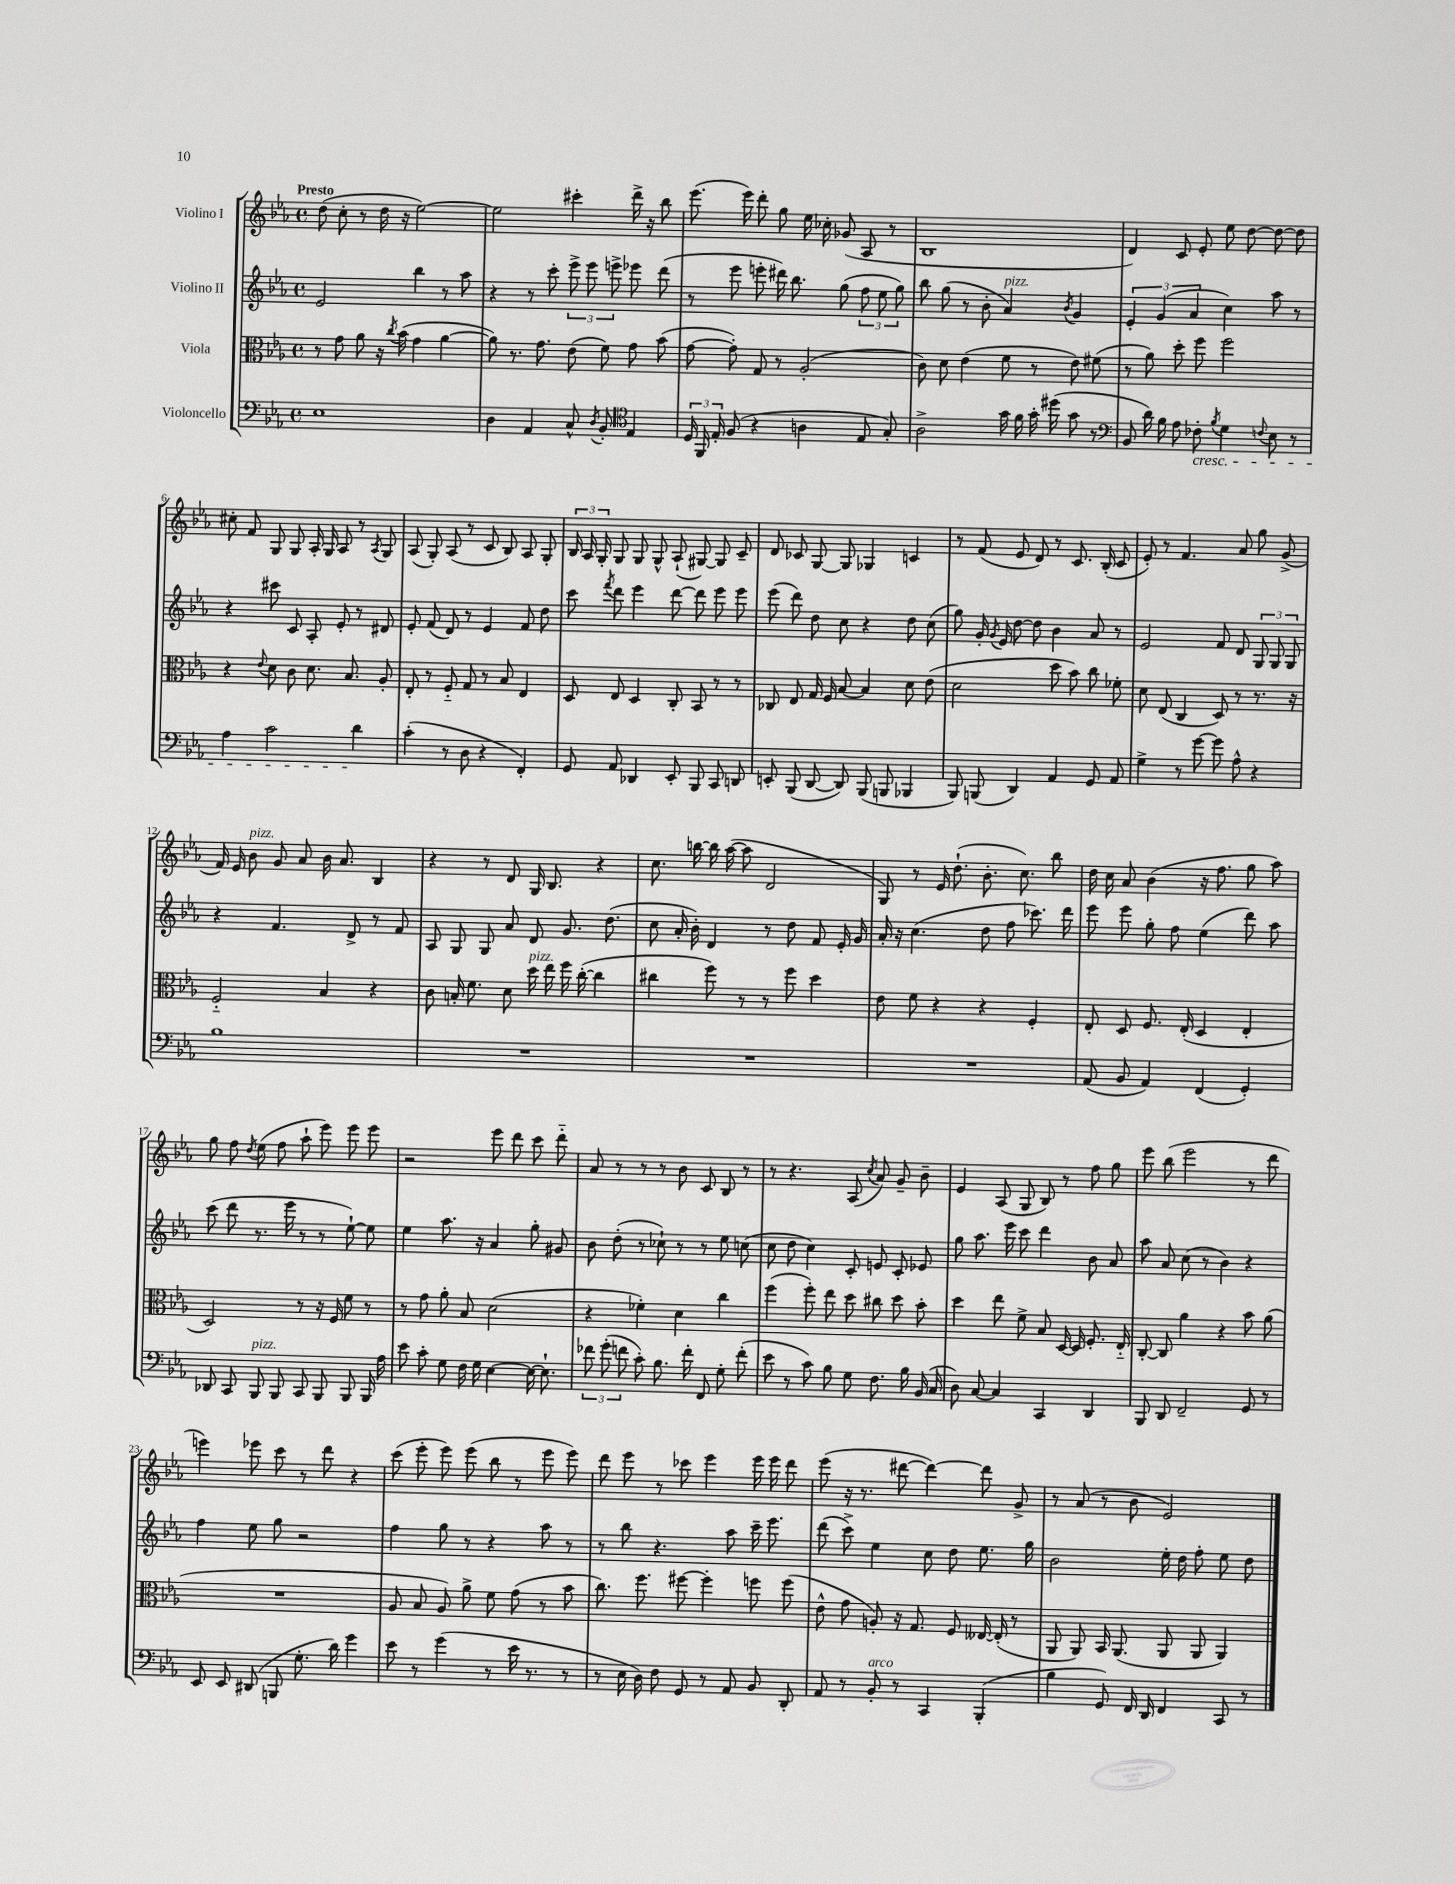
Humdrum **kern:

**kern	**kern	**kern	**kern
*part4	*part3	*part2	*part1
*staff4	*staff3	*staff2	*staff1
*I"Violoncello	*I"Viola	*I"Violino II	*I"Violino I
*clefF4	*clefC3	*clefG2	*clefG2
*k[b-e-a-]	*k[b-e-a-]	*k[b-e-a-]	*k[b-e-a-]
*M4/4	*M4/4	*M4/4	*M4/4
*met(c)	*met(c)	*met(c)	*met(c)
=1	=1	=1	=1
!	!	!	!LO:TX:a:B:t=Presto
1E-	8r	2e-/	(8dd\
.	8g\	.	8cc'\
.	8a-\	.	8r
.	16r	.	16dd\
.	8qcc/	.	.
.	(16b-\	.	16r
.	4g\	4bb-\	[2ee-\)
.	[4a-\	8r	.
.	.	8aa-\	.
=2	=2	=2	=2
4D\	8a-\])	4r	2ee-\]
.	8.r	.	.
4AA-/	.	8r	.
.	8.g\	.	.
.	.	8ccc'\	.
8C^^/	(8e-\	12eee-^\	4ccc#X'\
.	.	12eee-\	.
8qD/	.	.	.
8BB-'/	8f\)	.	.
.	.	12eeen^\	.
*clefC4	*	*	*
4E-/	8g\	8eee-X\	16ddd^\
.	.	.	16r
.	(8b-\	(8ddd\	8bb-\
=3	=3	=3	=3
24D/	[8g\	8r	(8.eee-\
24FF/	.	.	.
24E-'/	.	.	.
(8F/	8g'\])	8eee-\	.
.	.	.	16eee-\)
4r	8G/	8eeen'\	8ddd'\
.	8r	16ddd#X\)	8gg\
.	.	8.bb-\	.
4An\	(2A-'/	.	16ee-\
.	.	.	16cc-X'\
.	.	(8gg\	(8g-X/
8E-/	.	12ff\	8A-/
.	.	12ee-\	.
8G'/)	.	.	8r
.	.	12gg\)	.
=4	=4	=4	=4
2A-^\	8c\)	8bb-\	1B-
.	8d\	(8gg\	.
.	(4e-\	8r	.
.	.	8b-'\	.
!	!	!LO:TX:a:i:t=pizz.	!
16g\	8f\	4a-/)	.
16f\	.	.	.
16g'\	8r	.	.
(16dd#X\	.	.	.
.	.	8qb-/	.
8g\	8e-\)	4g/	.
8r	(8f#X\	.	.
=5	=5	=5	=5
*clefF4	*	*	*
8BB-/	8r	6e-'/	4d/)
16d\)	8a-\)	.	.
.	.	(6g/	.
16B-\	.	.	.
8A-\	8dd'\	.	8c/
.	.	6a-/	.
!LO:TX:b:i:t=cresc.	!	!	!
8F-X'\	8ff\	.	8e-'/
8qB-/	.	.	.
4G\	2ff\	4cc\)	8ee-\
.	.	.	[8dd\
8qqFn/	.	.	.
8E-\	.	8aa-\	8dd\_
8r	.	8r	8dd\]
!!LO:LB:g=z
=6	=6	=6	=6
4A-\	4r	4r	8cc#X'\
.	.	.	8f/
.	8qqe-/	.	.
2c\	8d\	8ccc#X\	8G/
.	8c\	8c/	8G/
.	8.d\	8A-'/	16A-'/
.	.	.	16G/
.	.	8e-'/	8A-/
.	8.B-/	.	.
4d\	.	8r	8r
.	.	.	8qA-/
.	8A-'/	8d#X/	8G/
=7	=7	=7	=7
(4c'\	8E-'/	8e-'/	(8A-/
.	8r	(8f/	8G'/)
8r	8F/	8d/)	(8A-/
8D\	8G/	8r	8r
4r	8r	4e-/	8c/
.	8B-/	.	8B-/)
4FF'/)	4E-/	8f/	8A-/
.	.	8dd\	8G'/
=8	=8	=8	=8
8GG/	8D/	8ccc\	24B-/
.	.	.	24A-/
.	.	.	24G'/
.	.	8qfff/	.
8AA-/	8E-/	8ddd\	8G/
4DD-X/	4D/	4eee-\	8G/
.	.	.	8G^^/
8EE-'/	8C'/	[8ddd\	(8A-`/
8BBB-/	8BB-/	8ddd\]	[8G#X/)
8CC/	8r	8eee-\	8G#/]
8DDn/	8r	8eee-\	8c~/
=9	=9	=9	=9
8EEn'/	8C-X/	(8eee-\	8d/
(8BBB-/	8E-/	8ddd\)	8c-X/
[8DD/	16G/	8dd\	[8G/
.	16F/	.	.
8DD/])	[8B-/	8cc\	8G/]
(8BBB-/	4B-/]	4r	4G-X/
8BBBn/	.	.	.
4BBB-X/	8d\	8dd\	4cn/
.	(8e-\	(8cc\	.
=10	=10	=10	=10
8BBB-/)	2d\	8gg\)	8r
(8BBBn/	.	16g'/	(8f/
.	.	8qg/	.
.	.	16e-/	.
4DD/)	.	[8dd\	8e-/
.	.	8dd\]	8d/)
4AA-/	8dd\	4b-\	8r
.	8b-\)	.	8.c/
8GG/	8cc\	8a-/	.
.	.	.	(16B-'/
8AA-/	8f-X'\	8r	8c/
=11	=11	=11	=11
4G^\	8d\	2e-/	8e-'/)
.	(8E-/	.	8r
8r	4C/	.	4.f/
[8g\	.	.	.
8g\]	8D/)	8f/	.
8A-^^\	8r	8d/	8a-/
4r	8.r	12G/	8gg\
.	.	12G/	.
.	.	.	(8g^/
.	.	12G/	.
.	16r	.	.
!!LO:LB:g=z
=12	=12	=12	=12
1B-	2F/	4r	16f/)
.	.	.	16e-/
!	!	!	!LO:TX:a:i:t=pizz.
.	.	.	8b-\
.	.	4.f/	8g/
.	.	.	8a-/
.	4B-/	.	16b-\
.	.	.	8.a-/
.	.	8d^/	.
.	4r	8r	4B-/
.	.	8f/	.
=13	=13	=13	=13
1r	8c\	8A-/	4r
.	16Bn'/	8G/	.
.	8.f\	.	.
.	.	8G/	8r
.	8d\	8a-/	8d/
!	!LO:TX:a:i:t=pizz.	!	!
.	16dd\	8d/	16G/
.	16ee-\	.	8.B-/
.	16ff\	8.g/	.
.	([16cc'\	.	.
.	4cc\]	.	4r
.	.	(8.dd\	.
=14	=14	=14	=14
1r	4cc#X\	8cc\	8.cc\
.	.	16a-'/	.
.	.	16b-'\)	[16bbn\
.	8ff\)	4d/	16bb\]
.	.	.	([16aa-\
.	8r	.	8aa-\]
.	8r	8r	2d/
.	8ff\	8dd\	.
.	4dd\	8f/	.
.	.	16e-'/	.
.	.	16g/	.
=15	=15	=15	=15
1r	8e-\	16a-'/	8G/)
.	.	16r	.
.	8f\	(4.cc\	8r
.	4r	.	16e-/
.	.	.	(8.dd`\
.	4r	8dd\	8.b-'\
.	.	8ff\	.
.	.	.	8.cc\)
.	4F'/	8.ccc-X\)	.
.	.	.	8bb-\
.	.	16ddd\	.
=16	=16	=16	=16
(8AA-/	8E-'/	8eee-\	16dd\
.	.	.	16cc\
8BB-/	8D/	8eee-\	8a-/
4AA-/)	8.F/	8gg'\	(4b-\
.	.	8ff\	.
.	(16E-'/	.	.
(4FF/	4D/	(4ee-\	16r
.	.	.	8.ff\
4GG'/)	4E-'/	8ddd\)	8gg\
.	.	8aa-\	8aa-\)
!!LO:LB:g=z
=17	=17	=17	=17
8DD-X/	2D/)	(8ccc\	8gg\
8CC/	.	8ddd\	8ff\
.	.	.	8qdd/
!LO:TX:a:i:t=pizz.	!	!	!
8BBB-/	.	8.r	(8ee-\
8BBB-/	.	.	8ff\
.	.	16eee-\	.
8CC/	8r	8r	8aa-`\
8BBB-/	16r	8r	8eee-\)
.	16F/	.	.
8BBB-/	8f\	[8ee-`\)	8eee-\
16BBB-/	8r	8ee-\]	8eee-\
16A-\	.	.	.
=18	=18	=18	=18
8e-\	8r	4ee-\	2r
8c'\	8g\	.	.
8G\	8a-'\	8.aa-\	.
16F\	8B-/	.	.
16G\	.	16r	.
[4E-\	(2d\	4a-/	8eee-\
.	.	.	8ddd\
16E-\_	.	8gg'\	8ccc\
8.E-`\]	.	.	.
.	.	8g#X/	8ddd\
=19	=19	=19	=19
12f-X\	4r	8b-\	8a-/
(12g'\	.	.	.
.	.	(8dd'\	8r
12fn\	.	.	.
8c'\)	4f-X'\)	8r	8r
8.B-\	.	8cc-X`\)	8r
.	4d\	8r	8b-\
16f'\	.	.	.
8FF/	.	8r	8c/
8G'\	4cc\	8ee-\	8B-/
(8f'\	.	(8ccn\	8r
=20	=20	=20	=20
8e-\	(4ff\	8cc\	8r
8r	.	8dd\	4.r
8c\)	8ff'\)	4cc\)	.
8B-\	8ee-\	.	.
8G\	8dd\	8c'/	(8A-/
.	.	.	8qcc/
8.F\	8cc#X\	8en/	8a-/)
.	8dd\	8c'/	8g~/
16B-\	.	.	.
(16BB-/	8b-'\	8e-X/	8b-~\
16C/	.	.	.
=21	=21	=21	=21
8D\)	4dd\	8gg\	4e-/
[8C/	.	8.aa-\	.
4C/]	8ee-\	.	(8A-/
.	.	16eee-\	.
.	8f^\	8ccc\	8G/
4CC/	8B-/	4ddd\	8B-/)
.	[16D/	.	8r
.	16D/]	.	.
4DD/	8.F'/	8b-\	8ff\
.	.	8a-/	8gg\
.	16E-/	.	.
=22	=22	=22	=22
8BBB-/	[8C'/	8aa-\	8eee-\
8DD/	8C/]	8a-/	(8bb-\
2FF~/	4a-\	(8cc\	2eee-\
.	.	8r	.
.	4r	4b-\)	.
8GG/	8b-\	4r	8r
8r	(8a-\	.	8ddd\
!!LO:LB:g=z
=23	=23	=23	=23
8EE-/	1r	4ff\	4eeen\)
8EE-/	.	.	.
(8DD#X/	.	8ee-\	8eee-X\
8BBBn/	.	8gg\	8ccc\
8.G'\	.	2r	8r
.	.	.	8ddd\
16d\)	.	.	.
4g\	.	.	4r
=24	=24	=24	=24
8e-\	8A-/	4ff\	(8ccc\
8r	8B-/	.	8eee-'\
(4g\	8A-/)	8gg\	8eee-\)
.	8a-^\	8r	(8eee-\
8r	8f\	4r	8bb-\
16e-\	(8g\	.	8r
8.r	.	.	.
.	8r	8aa-\	8eee-\
8r	8b-\	8r	8eee-\)
=25	=25	=25	=25
8r	8.cc\)	8r	8ddd\
16E-\	.	8bb-\	8eee-\
16D\)	8.ff\	.	.
8F\	.	4.r	8r
8GG/	[8ff#X\	.	8ccc-X\
8r	4ff#'\]	.	4eee-\
8AA-/	.	8aa-\	.
8BB-/	8ffn\	16ccc~\	16eee-\
.	.	8.eee-\	16eee-\
8DD'/	(8ff\	.	8ddd\
=26	=26	=26	=26
8AA-/	8e-^^\	(8ddd\	(8eee-\
8r	8g\	8ccc^\)	16r
.	.	.	8.r
!LO:TX:a:i:t=arco	!	!	!
8BB-'/	8An'/)	4ee-\	.
8r	16r	.	[8ddd#X\
.	8.G/	.	.
4CC/	.	8cc\	4ddd#\_)
.	8F/	8dd\	.
(4BBB-'/	[16E--X/	8.ee-\	8ddd#\]
.	(16E--'/]	.	.
.	8r	.	8g^/
.	.	16gg\	.
=27	=27	=27	=27
4B-\	8AA-/	2b-\	8r
.	8AA-/)	.	(8a-/
8GG/)	16BB-/	.	8r
.	(8.AA-/	.	.
16FF/	.	.	8b-\
16DD/	.	.	.
4FF/	8AA-/	16ee-'\	2e-/)
.	.	16dd\	.
.	8AA-/	8ff'\	.
8CC/	4AA-/)	8ee-\	.
8r	.	8dd\	.
==	==	==	==
*-	*-	*-	*-
